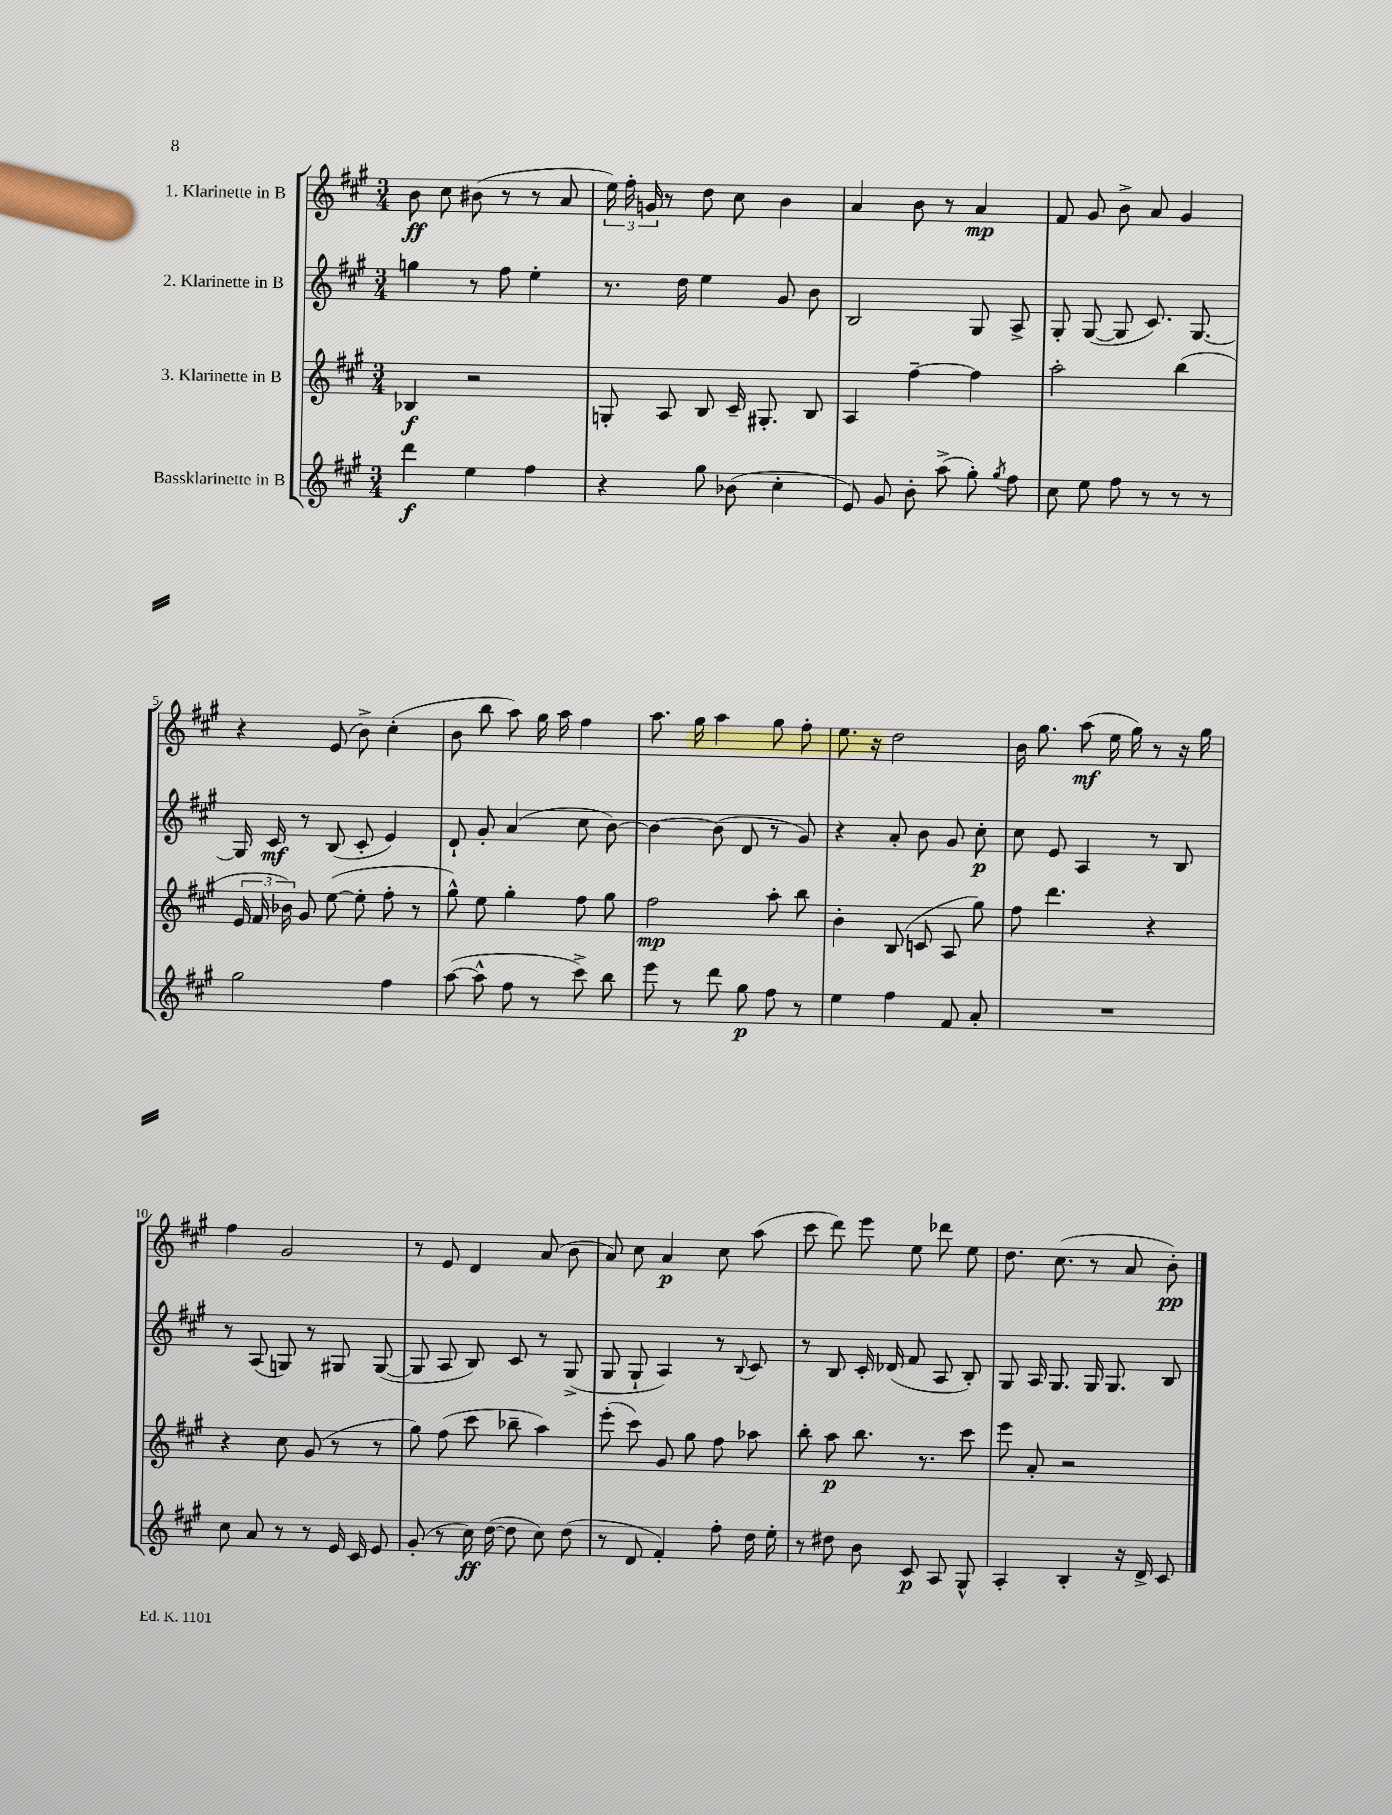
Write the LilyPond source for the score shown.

<<
\new StaffGroup <<
\new Staff = "s0" \with { instrumentName = "1. Klarinette in B" } {
    \clef treble \key a \major \numericTimeSignature \time 3/4
    \autoBeamOff b'8\ff cis''8 bis'8( r8 r8 a'8 |
    \tuplet 3/2 { e''16) fis''16-. g'16 } r8 d''8 cis''8 b'4 |
    a'4 b'8 r8 a'4\mp |
    fis'8 gis'8 b'8-> a'8 gis'4 |
    r4 e'8( b'8->) cis''4-.( |
    b'8 b''8 a''8) gis''16 a''16 fis''4 |
    a''8. gis''16 a''4 gis''8 fis''8-. |
    e''8. r16 d''2 |
    b'16 gis''8. a''8\mf( e''16 gis''16) r8 r16 gis''16 |
    fis''4 gis'2 |
    r8 e'8 d'4 a'8( b'8 |
    a'8) cis''8 a'4\p cis''8 a''8( |
    cis'''8 d'''8) e'''8 e''8 des'''8 e''8 |
    d''8. cis''8.( r8 a'8 b'8-.\pp) \bar "|." |
}
\new Staff = "s1" \with { instrumentName = "2. Klarinette in B" } {
    \clef treble \key a \major \numericTimeSignature \time 3/4
    \autoBeamOff g''4 r8 fis''8 e''4-. |
    r8. d''16 e''4 gis'8 b'8 |
    b2 gis8 a8-> |
    gis8-. gis8~( gis8 cis'8.) gis8.~ |
    gis16 cis'16\mf r8 b8( cis'8-. e'4) |
    d'8-! gis'8-. a'4( cis''8 b'8~) |
    b'4~ b'8( d'8 r8 gis'8) |
    r4 a'8-. b'8 gis'8 cis''8-.\p |
    cis''8 e'8 a4 r8 b8 |
    r8 a8( g8) r8 gis8 gis8~( |
    gis8 a8 b8) cis'8 r8 gis8->( |
    gis8 gis8-! a4) r8 \appoggiatura { b8 } cis'8 |
    r8 b8 cis'16-. des'16( fis'8 a8 b8-.) |
    gis8 a16 gis8. gis16 gis8. b8 \bar "|." |
}
\new Staff = "s2" \with { instrumentName = "3. Klarinette in B" } {
    \clef treble \key a \major \numericTimeSignature \time 3/4
    \autoBeamOff bes4\f r2 |
    g8-. a8 b8 cis'16-- gis8.-. b8 |
    a4 fis''4~-- fis''4 |
    a''2-. b''4( |
    \tuplet 3/2 { e'16 fis'16 bes'16) } gis'8 e''8~( e''8-. fis''8-. r8 |
    gis''8-^) e''8 gis''4-. fis''8 gis''8 |
    fis''2\mp a''8-. b''8 |
    b'4-. b8( c'8 a8 gis''8) |
    fis''8 d'''4. r4 |
    r4 cis''8 gis'8( r8 r8 |
    gis''8) fis''8( cis'''8 bes''8-- a''4) |
    e'''8-.( cis'''8) gis'8 gis''8 fis''8 aes''8 |
    b''8-. a''8\p b''8. r8. cis'''8 |
    e'''8 a'8-. r2 \bar "|." |
}
\new Staff = "s3" \with { instrumentName = "Bassklarinette in B" } {
    \clef treble \key a \major \numericTimeSignature \time 3/4
    \autoBeamOff d'''4\f e''4 fis''4 |
    r4 gis''8 bes'8( cis''4-. |
    e'8) gis'8 b'8-. a''8->( gis''8-.) \acciaccatura { gis''8 } fis''8 |
    cis''8 e''8 fis''8 r8 r8 r8 |
    gis''2 fis''4 |
    a''8~( a''8-^ fis''8 r8 cis'''8->) b''8 |
    e'''8 r8 d'''8 gis''8\p fis''8 r8 |
    e''4 fis''4 fis'8 a'8-. |
    R2. |
    cis''8 a'8 r8 r8 e'16 cis'16 e'8 |
    gis'8-.( r8 cis''16\ff) d''16~( d''8 cis''8) d''8( |
    r8 d'8 fis'4-.) fis''8-. d''16 e''16-. |
    r8 dis''8 b'8 cis'8\p a8 gis8-^ |
    a4-. b4-. r16 d'16-> cis'8 \bar "|." |
}
>>
>>
